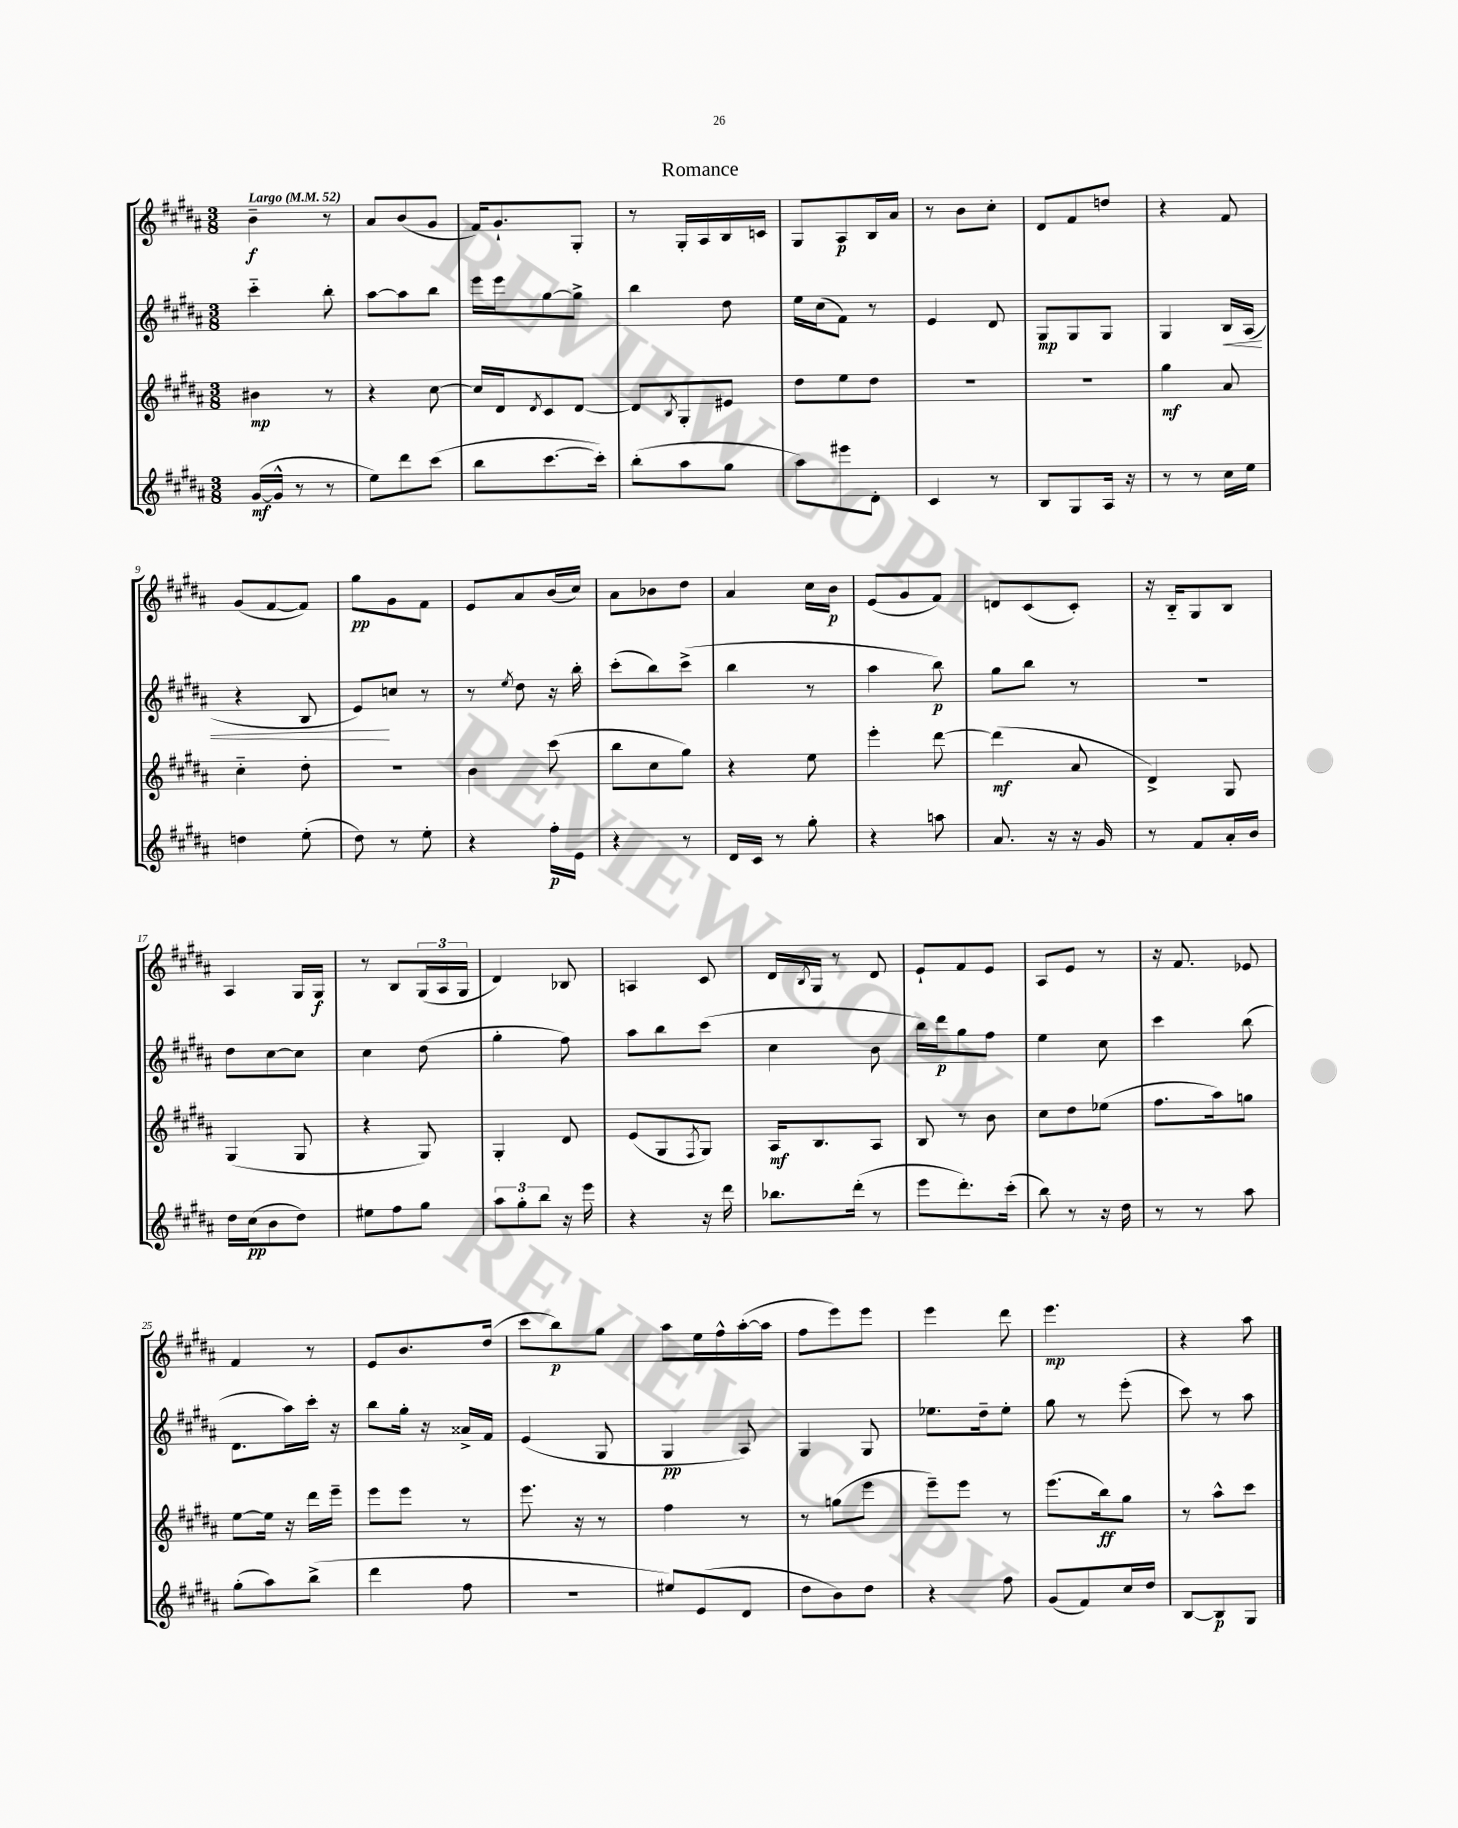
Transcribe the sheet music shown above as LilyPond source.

\header { title = "Romance" }
<<
\new StaffGroup <<
\new Staff = "s0" {
    \clef treble \key b \major \numericTimeSignature \time 3/8 \tempo "Largo" 4 = 52
    b'4--\f r8 |
    ais'8 b'8( gis'8 |
    fis'16) gis'8.-! gis8-. |
    r8 gis16-. ais16 b16 c'16 |
    gis8 ais8\p b16 ais'16 |
    r8 b'8 cis''8-. |
    dis'8 fis'8 d''8 |
    r4 fis'8 |
    gis'8( fis'8~ fis'8) |
    gis''8\pp gis'8 fis'8 |
    e'8 ais'8 b'16( cis''16) |
    ais'8 bes'8 dis''8 |
    ais'4 cis''16 b'16\p |
    e'8( gis'8 fis'8) |
    d'8 cis'8( cis'8-.) |
    r16 b16-_ gis8 b8 |
    ais4 gis16 gis16\f |
    r8 b8 \tuplet 3/2 { gis16( ais16 gis16 } |
    dis'4) bes8 |
    a4 cis'8 |
    dis'16 \acciaccatura { b8 } gis16 r8 dis'8 |
    e'8-! fis'8 e'8 |
    ais8 e'8 r8 |
    r16 fis'8. ees'8 |
    fis'4 r8 |
    e'8 b'8. dis''16( |
    cis'''8 b''8\p) gis''8 |
    ais''8 e''16 fis''16-^ ais''16~-.( ais''16 |
    fis''8 e'''8) e'''8 |
    e'''4 dis'''8 |
    e'''4.\mp |
    r4 ais''8 \bar "|." |
}
\new Staff = "s1" {
    \clef treble \key b \major \numericTimeSignature \time 3/8
    cis'''4-_ b''8-. |
    ais''8~ ais''8 b''8 |
    e'''16 e'''16 gis''8~ gis''8-> |
    b''4 dis''8 |
    e''16 cis''16( fis'8) r8 |
    e'4 dis'8 |
    gis8\mp gis8 gis8 |
    gis4 b16\< ais16( |
    r4 b8 |
    e'8\!) c''8 r8 |
    r8 \acciaccatura { e''8 } dis''8 r16 b''16-. |
    cis'''8-.( b''8) cis'''8->( |
    b''4 r8 |
    ais''4 b''8\p) |
    gis''8 b''8 r8 |
    R4. |
    dis''8 cis''8~ cis''8 |
    cis''4 dis''8( |
    gis''4-. fis''8) |
    ais''8 b''8 cis'''8( |
    cis''4 b'8 |
    b''16) dis'''16\p gis''8 fis''8 |
    e''4 cis''8 |
    cis'''4 b''8( |
    dis'8. ais''16) cis'''16-. r16 |
    b''8 gis''16-. r16 aisis'16-> fis'16 |
    e'4( gis8 |
    gis4\pp ais8) |
    gis4 gis8 |
    ees''8. dis''16-- ees''8-. |
    gis''8 r8 e'''8-.( |
    cis'''8) r8 ais''8 \bar "|." |
}
\new Staff = "s2" {
    \clef treble \key b \major \numericTimeSignature \time 3/8
    bis'4\mp r8 |
    r4 cis''8~ |
    cis''16 dis'16 \acciaccatura { dis'8 } cis'8 dis'8~ |
    dis'8 \acciaccatura { b8 } gis8-. eis'8 |
    dis''8 e''8 dis''8 |
    R4. |
    R4. |
    gis''4\mf ais'8 |
    cis''4-_ dis''8-. |
    R4. |
    b'4 cis'''8( |
    b''8 cis''8 gis''8) |
    r4 e''8 |
    e'''4-. dis'''8~ |
    dis'''4\mf( ais'8 |
    dis'4->) gis8 |
    gis4( gis8 |
    r4 gis8) |
    gis4-. dis'8 |
    e'8( gis8 \acciaccatura { fis8 } gis8) |
    ais16\mf b8. ais8 |
    b8 r8 b'8 |
    cis''8 dis''8 ees''8( |
    fis''8. ais''16) g''8 |
    e''8~ e''16 r16 dis'''16 e'''16-- |
    e'''8 e'''8 r8 |
    e'''8. r16 r8 |
    fis''4 r8 |
    r8 g''8( e'''8 |
    e'''8--) e'''8 r8 |
    e'''8.( b''16\ff) gis''8 |
    r8 ais''8-^ cis'''8 \bar "|." |
}
\new Staff = "s3" {
    \clef treble \key b \major \numericTimeSignature \time 3/8
    gis'16~\mf( gis'16-^ r8 r8 |
    e''8) dis'''8 cis'''8( |
    b''8 cis'''8.~ cis'''16-.) |
    b''8-.( ais''8 gis''8 |
    ais''8) eis'''8 dis'8-. |
    cis'4 r8 |
    b8 gis8 ais16 r16 |
    r8 r8 cis''16 e''16 |
    d''4 e''8-.( |
    dis''8) r8 e''8-. |
    r4 fis''16-.\p e'16 |
    r4 r8 |
    dis'16 cis'16 r8 gis''8-. |
    r4 a''8 |
    ais'8. r16 r16 gis'16 |
    r8 fis'8 ais'16-. b'16 |
    dis''16 cis''16\pp( b'8 dis''8) |
    eis''8 fis''8 gis''8 |
    \tuplet 3/2 { ais''8 gis''8-. b''8 } r16 e'''16 |
    r4 r16 dis'''16 |
    bes''8. dis'''16-.( r8 |
    e'''8 dis'''8.-.) cis'''16-.( |
    b''8) r8 r16 dis''16 |
    r8 r8 ais''8 |
    gis''8-.( ais''8) b''8->( |
    dis'''4 fis''8 |
    R4. |
    eis''8) e'8( dis'8 |
    dis''8 b'8) dis''8 |
    r4 fis''8 |
    gis'8( fis'8) cis''16 dis''16 |
    b8~ b8\p gis8 \bar "|." |
}
>>
>>
